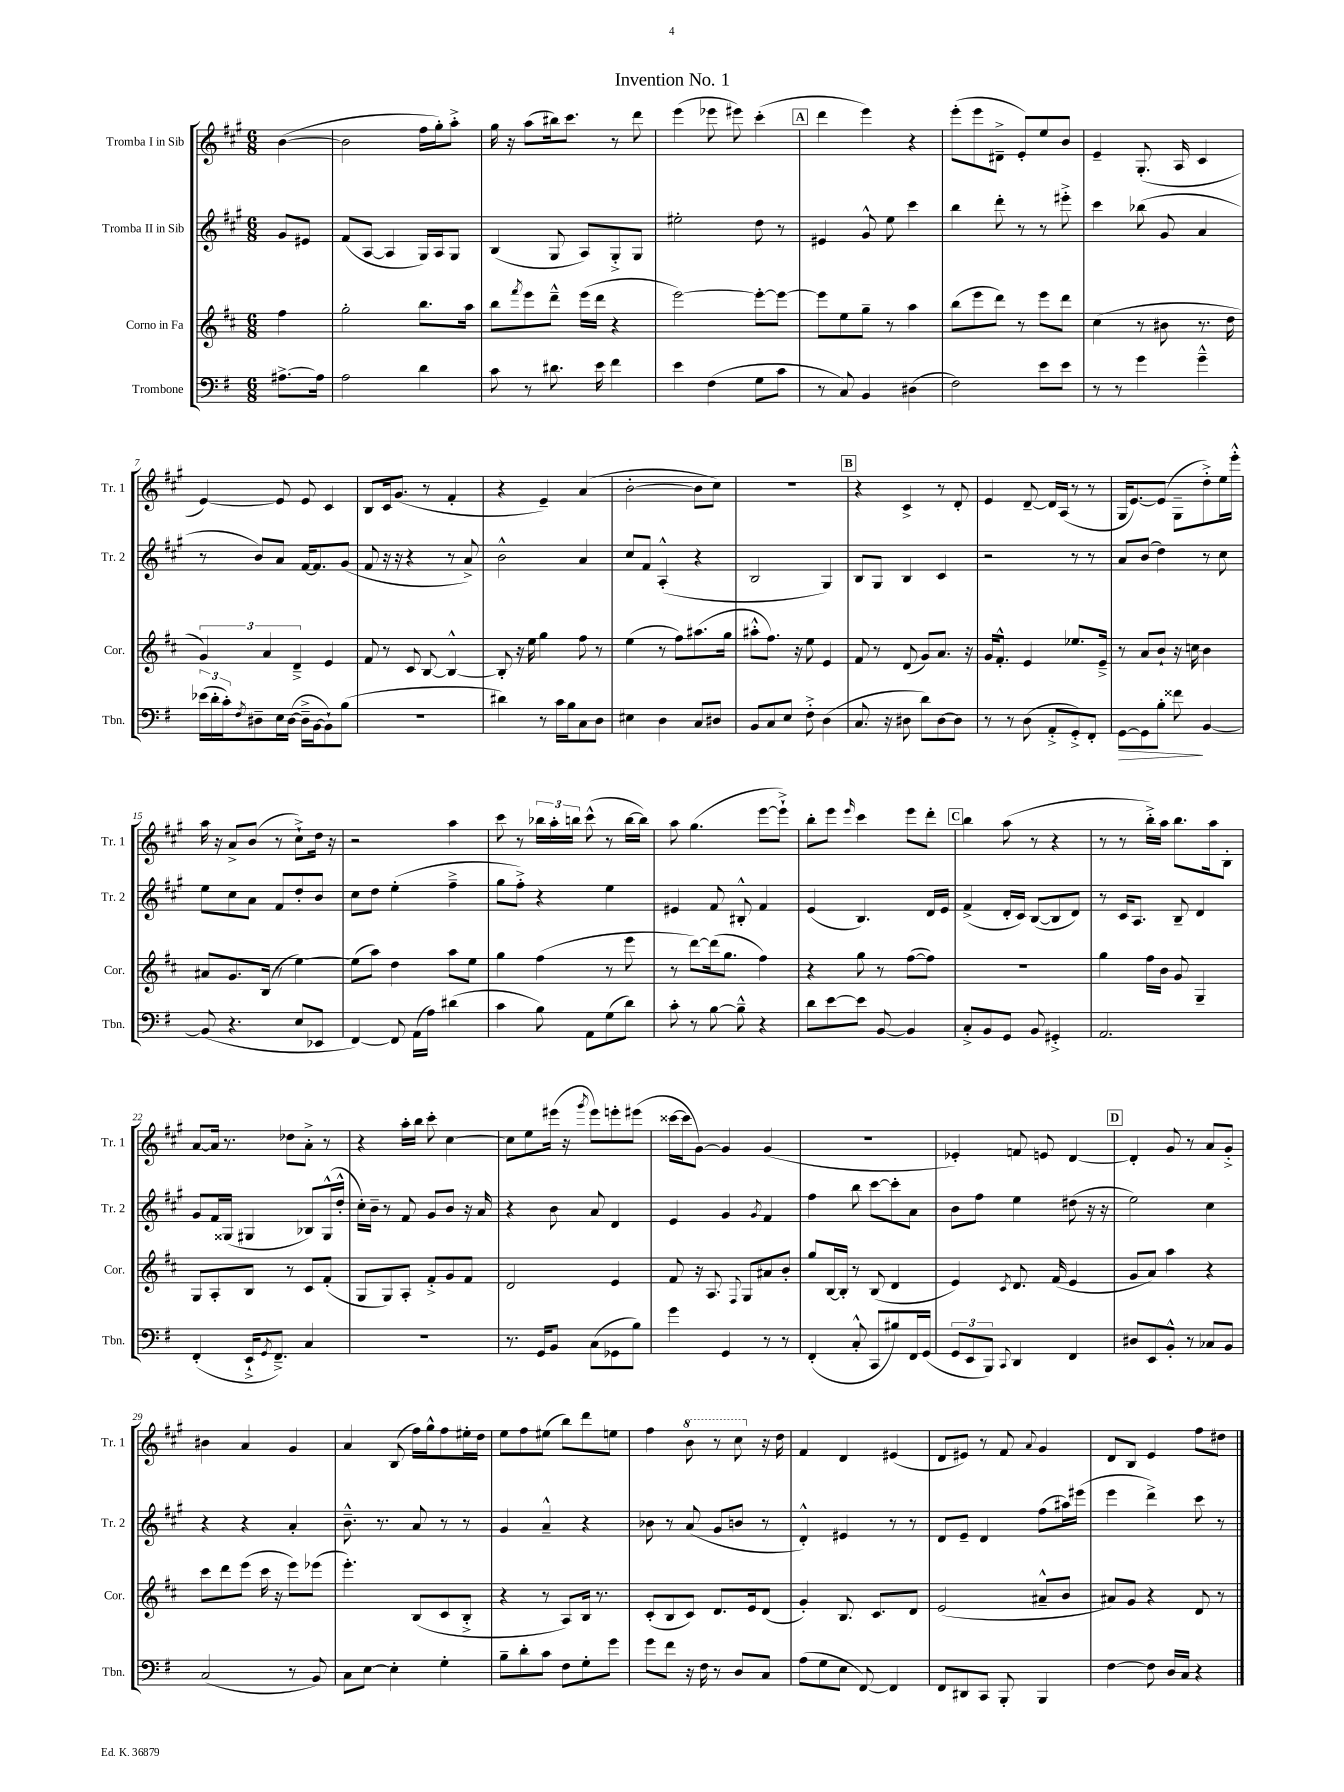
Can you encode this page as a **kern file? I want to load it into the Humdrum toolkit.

**kern	**dynam	**kern	**kern	**kern
*part4	*part4	*part3	*part2	*part1
*staff4	*staff4	*staff3	*staff2	*staff1
*I"Trombone	*	*I"Corno in Fa	*I"Tromba II in Sib	*I"Tromba I in Sib
*I'Tbn.	*	*I'Cor.	*I'Tr. 2	*I'Tr. 1
*clefF4	*	*clefG2	*clefG2	*clefG2
*k[f#]	*	*k[f#c#]	*k[f#c#g#]	*k[f#c#g#]
*M6/8	*	*M6/8	*M6/8	*M6/8
=	=	=	=	=
[8.A#X^\L	.	4ff#\	8g#/L	([4b\
.	.	.	8e#X/J	.
16A#\Jk]	.	.	.	.
=1	=1	=1	=1	=1
2A\	.	2gg'\	(8f#/L	2b\]
.	.	.	[8A/J	.
.	.	.	4A/]	.
4d\	.	8.bb\L	16G#/LL)	16ff#\LL
.	.	.	16A/J	16gg#'\J)
.	.	.	8G#/J	8aa'^\J
.	.	16aa\Jk	.	.
=2	=2	=2	=2	=2
8c\	.	8bb\L	(4B/	16gg#\
.	.	.	.	16r
.	.	8qfff#/	.	.
8r	.	8eee\	.	(8aa\L
8.d#X\	.	8ddd~^^\J	8G#/	16bb#X\k)
.	.	.	.	8.ccc#\J
.	.	(16eee\LL	8A/L)	.
16e\	.	16ddd\JJ	.	.
4f#\	.	4r	8G#'^/	8r
.	.	.	8G#/J	8ddd\
=3	=3	=3	=3	=3
4e\	.	[2eee\)	2ee#X'\	(4eee\
(4F#\	.	.	.	8eee-X\
.	.	.	.	8eee#X\)
8G\L	.	8eee'\L_	8dd\	(4ccc#'\
8c\J	.	8eee\J_	8r	.
!!LO:REH:place=s1:t=A
=4	=4	=4	=4	=4
8r	.	8eee\L]	4e#X/	4ddd\
8C/)	.	8ee\	.	.
4BB/	.	8gg~\J	8g#^^/	4eee\)
.	.	8r	8ee\	.
(4D#X\	.	4aa\	4ccc#\	4r
=5	=5	=5	=5	=5
2F#\)	.	(8bb\L	4bb\	(8eee'\L
.	.	8eee\	.	8eee\
.	.	8ddd\J)	8ddd'\	8d#X~^\J
.	.	8r	8r	8e'/L)
8e\L	.	8eee\L	8r	8ee/
8e\J	.	8ddd\J	8eee#X'^\	8b/J
=6	=6	=6	=6	=6
8r	.	(4cc#\	4ccc#\	4e~/
8r	.	.	.	.
4g\	.	8r	(8bb-X\	(8.G#'/
.	.	8b#X\	8g#/	.
.	.	.	.	16A/
4g~^^\	.	8.r	4a/	4c#/
.	.	16dd\	.	.
!!LO:LB:g=z
=7	=7	=7	=7	=7
(24e-X\LL	.	6g/)	8r	[4e/)
24d'\	.	.	.	.
24c'\J)	.	.	.	.
8qF#/	.	.	.	.
8D#X~\	.	.	8b/L)	.
.	.	6a/	.	.
16E\L	.	.	8a/J	8e/]
([16D#\JJ	.	.	.	.
.	.	6d~^/	.	.
16D#~^\LL]	.	.	[16f#/KL	8e/
[16BB\J	.	.	8.f#/]	.
8BB`\])	.	4e/	.	4c#/
(8B\J	.	.	(8g#/J	.
=8	=8	=8	=8	=8
2.r	.	8f#/	8f#/	8B/L
.	.	8r	16r	16c#/k
.	.	.	16r	(8.g#/J
.	.	8c#/	4r	.
.	.	[8B/	.	8r
.	.	4B^^/_	8r	4f#'/
.	.	.	8a^/)	.
=9	=9	=9	=9	=9
4d#X\)	.	8B'/]	2b^^\	4r
.	.	16r	.	.
.	.	16ee\	.	.
8r	.	4gg\	.	4e~/)
16c\LL	.	.	.	.
16B\J	.	.	.	.
8C\	.	8ff#\	4a/	(4a/
8D\J	.	8r	.	.
=10	=10	=10	=10	=10
4E#X\	.	(4ee\	8cc#/L	[2b'\
.	.	.	8f#/J	.
4D\	.	8r	(4A'^^/	.
.	.	8ff#\L)	.	.
8C/L	.	(8.aa#X\	4r	8b\L]
8D#X/J	.	.	.	8cc#\J)
.	.	16gg\Jk	.	.
=11	=11	=11	=11	=11
8BB/L	.	8aa#X'^^\L	2B/	2.r
8C/	.	8.ff#\J)	.	.
8E/J	.	.	.	.
.	.	16r	.	.
8F#'^\	.	8ee\	.	.
(4D\	.	4e/	4G#/)	.
!!LO:REH:place=s1:t=B
=12	=12	=12	=12	=12
8.C/	.	8f#/	8B/L	4r
.	.	8r	8G#/J	.
16r	.	.	.	.
8D#X\	.	(8d/	4B/	4c#^/
8d\L)	.	8g/L)	.	.
[8D#\	.	8.a/J	4c#/	8r
8D#\J]	.	.	.	8d'/
.	.	16r	.	.
=13	=13	=13	=13	=13
8r	.	16g/KL	2r	4e/
.	.	8.f#'^^/J	.	.
8r	.	.	.	.
(8D\	.	4e/	.	[8d~/
8AA'^/L	.	.	.	16d/LL]
.	.	.	.	(16A/JJ
8GG'^/)	.	8.ee-X/L	8r	8r
8FF#'/J	.	.	8r	8r
.	.	16e~^/Jk	.	.
=14	=14	=14	=14	=14
!	!LO:HP:b	!	!	!
[8GG\L	>	8r	8a/L	16G#/KL
.	.	.	.	[8.e/)
8GG\]	.	8a/L	(8b/J	.
8B'\J	.	8b`/J	4dd\)	(8e/J]
8f##X\	.	16r	.	8G#~\L
.	.	16ccn\	.	.
[4BB/	]	4b\	8r	8dd'^\)
.	.	.	8cc#\	16ee\L
.	.	.	.	16eee'^^\JJ
!!LO:LB:g=z
=15	=15	=15	=15	=15
(8BB/]	.	8a#X/L	8ee\L	16aa\
.	.	.	.	16r
4.r	.	8.g/	8cc#\	8a^/L
.	.	.	8a\J	(8b/J
.	.	(16B/Jk	.	.
.	.	8r	8f#/L	8r
8E/L	.	[4ee\)	8dd'/	8cc#`^\L)
8EE-X/J	.	.	8b/J	16dd\Jk
.	.	.	.	16r
=16	=16	=16	=16	=16
[4FF#/)	.	(8ee\L]	8cc#\L	2r
.	.	8aa\J)	8dd\J	.
8FF#/]	.	4dd\	(4ee'\	.
(16AA\LL	.	.	.	.
16A\JJ)	.	.	.	.
(4d#X\	.	8aa\L	4ff#~^\	4aa\
.	.	8ee\J	.	.
=17	=17	=17	=17	=17
4c\	.	4gg\	8gg#\L	8ccc#\
.	.	.	8ff#'^\J)	8r
8B\)	.	(4ff#\	4r	24bb-X\LL
.	.	.	.	24aa'\
.	.	.	.	24bbn\JJ
8AA\L	.	.	.	(8ccc#^^\
(8G\	.	8r	4ee\	8r
8d\J)	.	8eee\	.	[16bb\LL
.	.	.	.	16bb\JJ])
=18	=18	=18	=18	=18
8c'\	.	8r	4e#X/	8aa\
8r	.	[8ddd\L)	.	(4.gg#\
[8B\	.	(16ddd\k]	8f#/	.
.	.	8.gg\J	.	.
8B~^^\]	.	.	8B#X'^^/	.
4r	.	4ff#\)	4f#/	[8eee\L
.	.	.	.	8eee`^\J])
=19	=19	=19	=19	=19
8d\L	.	4r	(4e/	8bb'\L
[8e\	.	.	.	8eee\J
.	.	.	.	16qqeee/
8e\J]	.	8gg\	4.B/)	4ccc#\
[8BB/	.	8r	.	.
4BB/]	.	([8ff#\L	.	8eee\L
.	.	8ff#\J])	16d/LL	8ddd'\J
.	.	.	16e/JJ	.
!!LO:REH:place=s1:t=C
=20	=20	=20	=20	=20
8C'^/L	.	2.r	(4f#^/	4bb\
8BB/	.	.	.	.
8GG/J	.	.	16d'/LL	(8aa\
.	.	.	16c#/JJ)	.
8BB/	.	.	([8B/L	8r
4GG#X'^/	.	.	8B/]	4r
.	.	.	8d/J)	.
=21	=21	=21	=21	=21
2.AA/	.	4gg\	8r	8r
.	.	.	16c#/KL	8r
.	.	.	8.A/J	.
.	.	16ff#\LL	.	16bb'^\LL)
.	.	16b\JJ	.	16aa\JJ
.	.	8g/	8B~/	8.bb\L
.	.	4G~/	4d/	.
.	.	.	.	16aa\k
.	.	.	.	8B'\J
!!LO:LB:g=z
=22	=22	=22	=22	=22
(4FF#'/	.	8G/L	8g#/L	[8a/L
.	.	8A'/	16f#/L	16a/Jk]
.	.	.	(16G##X/JJ	8.r
16EE`^/KL	.	8B/J	4G#X/	.
8qGG/	.	.	.	.
8.FF#~^/J)	.	.	.	.
.	.	8r	.	8dd-X\L
4C/	.	8c#/L	8B-X/L)	8a'^\J
.	.	(8f#'/J	(16G#^^/L	8r
.	.	.	16dd'^^/JJ	.
=23	=23	=23	=23	=23
2.r	.	8G/L	16cc#'\LL)	4r
.	.	.	16b~\JJ	.
.	.	8G/)	8r	.
.	.	8A'/J	8f#/	16aa'\LL
.	.	.	.	16bb\JJ
.	.	8f#'^/L	8g#/L	8ccc#'\
.	.	8g/	8b/J	[4cc#\
.	.	8f#/J	16r	.
.	.	.	16a/	.
=24	=24	=24	=24	=24
8.r	.	2d/	4r	8cc#\L]
.	.	.	.	8ee\
16GG/KL	.	.	.	.
8BB/J	.	.	8b\	(16eee#X\Jk
.	.	.	.	16r
.	.	.	.	8qggg#/
(8C\L	.	.	8a/	8eee#\L)
8GG-X\	.	4e/	4d/	8eeen'\
8B\J)	.	.	.	(8eee#X\J
=25	=25	=25	=25	=25
4g\	.	8f#/	4e/	[16ccc##X\LL
.	.	.	.	16ccc##\J]
.	.	16r	.	[8g#\J)
.	.	8.A/	.	.
4GG/	.	.	4g#/	4g#/]
.	.	8qqF#/	.	.
.	.	8G/L	.	.
.	.	.	8qg#/	.
8r	.	8a#X/	4f#/	(4g#/
8r	.	8b'/J	.	.
=26	=26	=26	=26	=26
(4FF#'/	.	8gg/L	4ff#\	2.r
.	.	[16B/L	.	.
.	.	16B'/JJ]	.	.
8C'^^/	.	8r	8bb\	.
8CC/L	.	(8B/	[8ccc#\L	.
8B#X/)	.	4d/	8ccc#'\]	.
16FF#/L	.	.	8a\J	.
(16GG/JJ	.	.	.	.
=27	=27	=27	=27	=27
12GG/L	.	4e/)	8b\L	4e-X'/)
12EE/	.	.	.	.
.	.	.	8ff#\J	.
12BBB/J)	.	.	.	.
8qqCC/	.	8qc#/	.	.
4DD/	.	8.d/	4ee\	8fn/
.	.	.	.	8en/
.	.	(16f#/	.	.
4FF#/	.	4e/	(8dd#X\	[4d/
.	.	.	16r	.
.	.	.	16r	.
!!LO:REH:place=s1:t=D
=28	=28	=28	=28	=28
8D#X/L	.	8g/L	2ee\)	4d'/]
8EE/	.	8a/J)	.	.
8BB'^^/J	.	4aa\	.	8g#/
8r	.	.	.	8r
8C-X/L	.	4r	4cc#\	8a/L
8BB/J	.	.	.	8g#'^/J
!!LO:LB:g=z
=29	=29	=29	=29	=29
(2C/	.	8ccc#\L	4r	4b#X\
.	.	8ddd\	.	.
.	.	(8eee\J	4r	4a/
.	.	16ccc#\	.	.
.	.	16r	.	.
8r	.	8eee\L)	4a'/	4g#/
8BB/)	.	(8eee-X\J	.	.
=30	=30	=30	=30	=30
8C\L	.	4.eee'\)	8.b~^^\	4a/
[8E\J	.	.	.	.
.	.	.	8.r	.
4E'\]	.	.	.	(8B/
.	.	(8B/L	8a/	16ff#\LL)
.	.	.	.	16gg#^^\J
4G'\	.	8c#/	8r	8ff#\
.	.	8B'^/J	8r	16ee#X'\L
.	.	.	.	16dd\JJ
=31	=31	=31	=31	=31
8B~\L	.	4r	4g#/	8ee\L
8d'\	.	.	.	8ff#\
8c\J	.	8r	4a~^^/	(8ee#X\J
8F#\L	.	8A/L)	.	8bb\L)
8G'\	.	16B/Jk	4r	8ddd\
.	.	8.r	.	.
8g\J	.	.	.	8een\J
=32	=32	=32	=32	=32
8g\L	.	(8c#'/L	8b-X\	4ff#\
8f#\J	.	8B/	8r	.
*	*	*	*	*8va
16r	.	8c#/J)	(8a/	8bb\
16F#\	.	.	.	.
8r	.	8.d/L	8g#/L	8r
8D/L	.	.	8bn/J	8ccc#\
.	.	16e/k	.	.
*	*	*	*	*X8va
8C/J	.	(8d/J	8r	16r
.	.	.	.	16dd\
=33	=33	=33	=33	=33
(8A\L	.	4g'/)	4d'^^/)	4f#/
8G\	.	.	.	.
8E\J	.	8.B/	4e#X/	4d/
[8FF#/)	.	.	.	.
.	.	8.c#/L	.	.
4FF#/]	.	.	8r	(4e#X/
.	.	8d/J	8r	.
=34	=34	=34	=34	=34
8FF#/L	.	(2e/	8d/L	8d/L
8DD#X/	.	.	8e~/J	8e#X/J)
8CC/J	.	.	4d/	8r
8BBB'/	.	.	.	8f#/
.	.	.	.	8qqa/
4BBB/	.	8a#X~^^/L	(8ff#\L	4g#/
.	.	8b/J	16aa#X\L)	.
.	.	.	(16eee#X\JJ	.
=35	=35	=35	=35	=35
[4F#\	.	8a#X/L)	4eee\	8d/L
.	.	8g/J	.	8B/J
8F#\]	.	4r	4ddd^\)	4e/
16D/LL	.	.	.	.
16C/JJ	.	.	.	.
4r	.	8d/	8ccc#\	8ff#\L
.	.	8r	8r	8dd#X\J
==	==	==	==	==
*-	*-	*-	*-	*-
